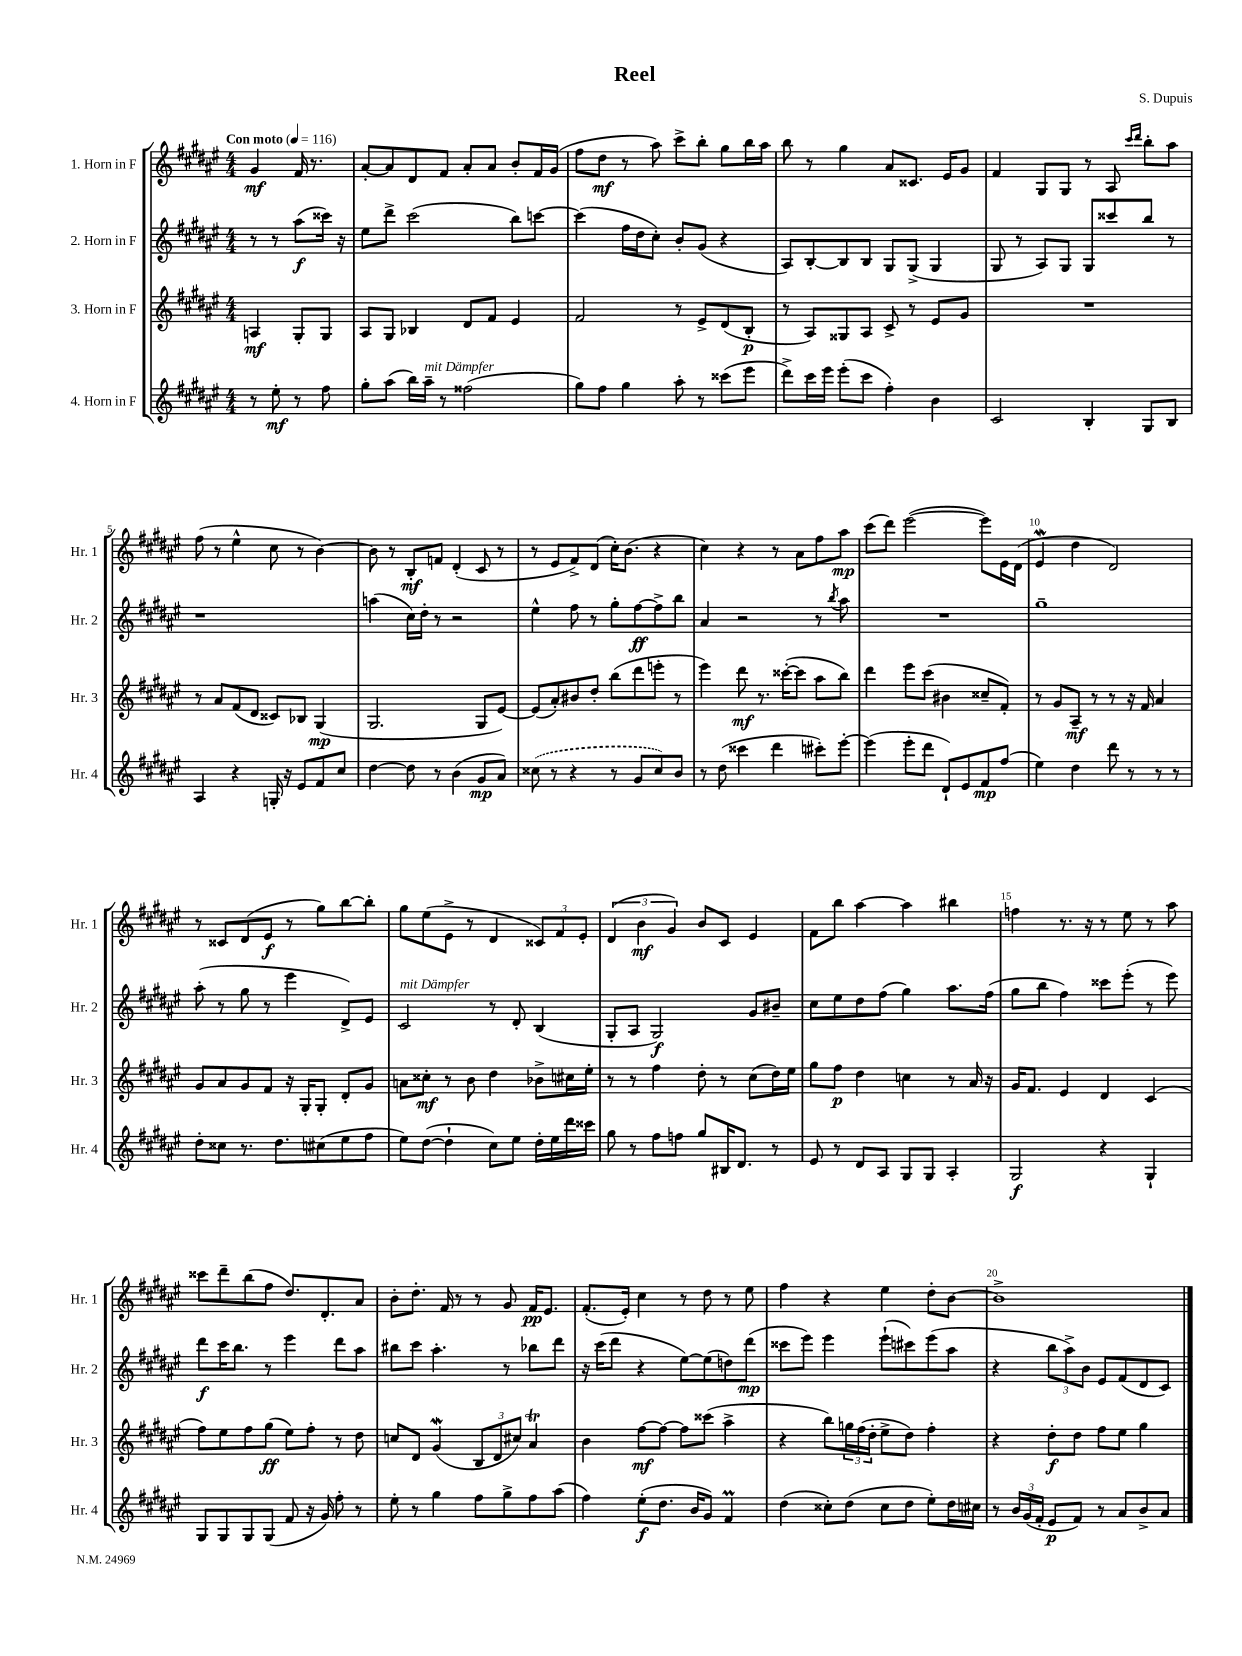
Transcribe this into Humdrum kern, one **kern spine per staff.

**kern	**kern	**kern	**kern
*staff4	*staff3	*staff2	*staff1
*clefG2	*clefG2	*clefG2	*clefG2
*k[f#c#g#d#a#e#]	*k[f#c#g#d#a#e#]	*k[f#c#g#d#a#e#]	*k[f#c#g#d#a#e#]
*M4/4	*M4/4	*M4/4	*M4/4
*MM116	*MM116	*MM116	*MM116
8r	4A	8r	4g#
8ee#'	.	8r	.
8r	8G#'	(8aa#	16f#
.	.	.	8.r
8ff#	8G#	16ccc##)	.
.	.	16r	.
=	=	=	=
8gg#'	8A#	8ee#	[8a#'
(8aa#	8G#	8ddd#^	8a#]
16bb)	4B-	(2ccc#	8d#
16aa#~	.	.	.
8r	.	.	8f#
(2ff##	8d#	.	8a#'
.	8f#	.	8a#
.	4e#	8bb)	8b'
.	.	[8ccc	16f#
.	.	.	(16g#
=	=	=	=
8gg#)	2f#	(4ccc]	8ff#
8ff#	.	.	8dd#
4gg#	.	16ff#	8r
.	.	16dd#	.
.	.	8cc#')	8aa#)
8aa#'	8r	8b'	8ccc#^
8r	8e#^	(8g#	8bb'
(8ccc##	(8d#	4r	8gg#
8eee#	8B'	.	16bb
.	.	.	16aa#
=	=	=	=
8ddd#^)	8r	8A#)	8bb
16ccc#	8A#)	[8B'	8r
16eee#	.	.	.
(8eee#'	8G##	8B]	4gg#
8ccc#	8A#	8B	.
4ff#')	8c#^	8G#	8a#
.	8r	(8G#^	8.c##
4b	8e#	4G#	.
.	.	.	16e#
.	8g#	.	8g#
=	=	=	=
2c#	1r	8G#	4f#
.	.	8r	.
.	.	8A#)	8G#
.	.	8G#	8G#
4B'	.	8G#	8r
.	.	8ccc##	8A#
.	.	.	16qqccc#
.	.	.	16qqddd#
8G#	.	8bb	8bb'
8B	.	8r	8aa#
=	=	=	=
4A#	8r	1r	(8ff#
.	8a#	.	8r
4r	(8f#	.	4ee#^^
.	8d#	.	.
16G'	8c##)	.	8cc#
16r	.	.	.
8e#	8B-	.	8r
8f#	(4G#	.	[4b)
8cc#	.	.	.
=	=	=	=
[4dd#	2.G#	(4aa	8b]
.	.	.	8r
8dd#]	.	16cc#)	8B'
.	.	16dd#'	.
8r	.	8r	8f
(4b	.	2r	(4d#'
8g#	8G#	.	8c#
8a#)	[8e#)	.	8r
=	=	=	=
(8cc##	(8e#]	4ee#^^	8r
8r	8a#')	.	8e#
4r	8b#	8ff#	8f#^)
.	8dd#'	8r	(8d#
8r	(8bb	8gg#'	16cc#')
.	.	.	(8.b
8g#	8ddd#	[8ff#	.
8cc##)	8eee'	8ff#^]	4r
8b	8r	8bb	.
=	=	=	=
8r	4eee#)	4a#	4cc#)
(8dd#	.	.	.
4ccc##	8ddd#	2r	4r
.	8.r	.	.
4ddd#	.	.	8r
.	([16ccc##'	.	.
.	8ccc##]	.	8a#
8ccc#')	8aa#	8r	8ff#
.	.	8qbb	.
[8eee#'	8bb)	8aa#	8aa#
=	=	=	=
(4eee#]	4ddd#	1r	(8ccc#
.	.	.	8ddd#)
8eee#'	8eee#	.	([2eee#
8ddd#	(8ccc#	.	.
8d#`)	4b#	.	.
8e#	.	.	.
8f#	8cc##~	.	8eee#])
(8ff#	8f#')	.	16e#
.	.	.	(16d#
=	=	=	=
4ee#)	8r	1gg#~	4e#
.	8g#	.	.
4dd#	8A#~	.	4dd#
.	8r	.	.
8ddd#	8r	.	2d#)
8r	16r	.	.
.	16f#	.	.
8r	4a#	.	.
8r	.	.	.
=	=	=	=
8dd#'	8g#	(8aa#'	8r
8cc##	8a#	8r	8c##
8.r	8g#	8gg#	(8d#
.	8f#	8r	8e#
8.dd#	.	.	.
.	16r	4eee#	8r
.	16G#'	.	.
(8cc#	8G#'	.	8gg#)
8ee#	8d#'	8d#^)	[8bb
8ff#	8g#	8e#	8bb']
=	=	=	=
8ee#)	8a	2c#	8gg#
([8dd#	8cc##'	.	(8ee#
4dd#`]	8r	.	8e#^
.	8b	.	8r
8cc#)	4dd#	8r	4d#
8ee#	.	8d#'	.
16dd#'	8b-^	(4B	12c##)
16ee#	.	.	.
.	.	.	12f#
16ddd#	16cc#	.	.
.	.	.	12e#'
16ccc##	16ee#'	.	.
=	=	=	=
8gg#	8r	8G#'	(6d#
8r	8r	8A#	.
.	.	.	6b
8ff#	4ff#	2G#)	.
.	.	.	6g#)
8ff	.	.	.
8gg#	8dd#'	.	8b
16B#	8r	.	8c#
8.d#	.	.	.
.	(8cc#	8g#	4e#
8r	16dd#)	8b#~	.
.	16ee#	.	.
=	=	=	=
8e#	8gg#	8cc#	8f#
8r	8ff#	8ee#	8bb
8d#	4dd#	8dd#	[4aa#
8A#	.	(8ff#	.
8G#	4cc	4gg#)	4aa#]
8G#	.	.	.
4A#'	8r	8.aa#	4bb#
.	16a#	.	.
.	16r	(16ff#	.
=	=	=	=
2G#	16g#	8gg#	4ff
.	8.f#	.	.
.	.	8bb	.
.	4e#	4ff#)	8.r
.	.	.	16r
4r	4d#	8ccc##	8r
.	.	(8eee#'	8ee#
4G#`	(4c#	8r	8r
.	.	8eee#)	8aa#
=	=	=	=
8G#	8ff#)	8ddd#	8ccc##
8G#	8ee#	16ccc#	8ddd#~
.	.	8.bb	.
8G#	8ff#	.	(8bb
(8G#	(8gg#	8r	8ff#
8f#	8ee#)	4eee#	8.dd#)
16r	8ff#'	.	.
16g#)	.	.	8.d#'
8ff#'	8r	8ddd#	.
8r	8dd#	8aa#	8a#
=	=	=	=
8ee#'	8cc	8bb#	8b'
8r	8d#	8ccc#	8.dd#'
4gg#	(4g#	4.aa#'	.
.	.	.	16f#
.	.	.	8r
8ff#	12B	.	8r
.	12d#	.	.
8gg#^	.	8r	8g#
.	12cc#)	.	.
8ff#	4a#	8bb-	16f#
.	.	.	8.e#
(8aa#	.	8ddd#	.
=	=	=	=
4ff#)	4b	16r	(8.f#'
.	.	(16ccc#	.
.	.	8ddd#	.
.	.	.	16e#')
(8ee#'	[8ff#	4r	4cc#
8.dd#	8ff#_	.	.
.	8ff#]	[8ee#)	8r
16b	.	.	.
8g#)	(8ccc##	(8ee#]	8dd#
4f#	4aa#^	8dd)	8r
.	.	(8ddd#	8ee#
=	=	=	=
(4dd#	4r	8ccc##	4ff#
.	.	8eee#)	.
8cc##')	8bb)	4eee#	4r
(8dd#	24gg	.	.
.	(24ff#	.	.
.	24dd#'	.	.
8cc##	8ee#^	(8eee#`	4ee#
8dd#	8dd#)	8ccc#)	.
8ee#')	4ff#'	(8eee#	8dd#'
16dd#	.	8aa#	[8b
16cc#	.	.	.
=	=	=	=
8r	4r	4r	1b^]
24b	.	.	.
(24g#	.	.	.
24f#'	.	.	.
8e#	8dd#'	12bb	.
.	.	12aa#^)	.
8f#)	8dd#	.	.
.	.	12b	.
8r	8ff#	8e#	.
8a#	8ee#	(8f#	.
8b^	4gg#	8d#	.
8a#	.	8c#)	.
==	==	==	==
*-	*-	*-	*-
